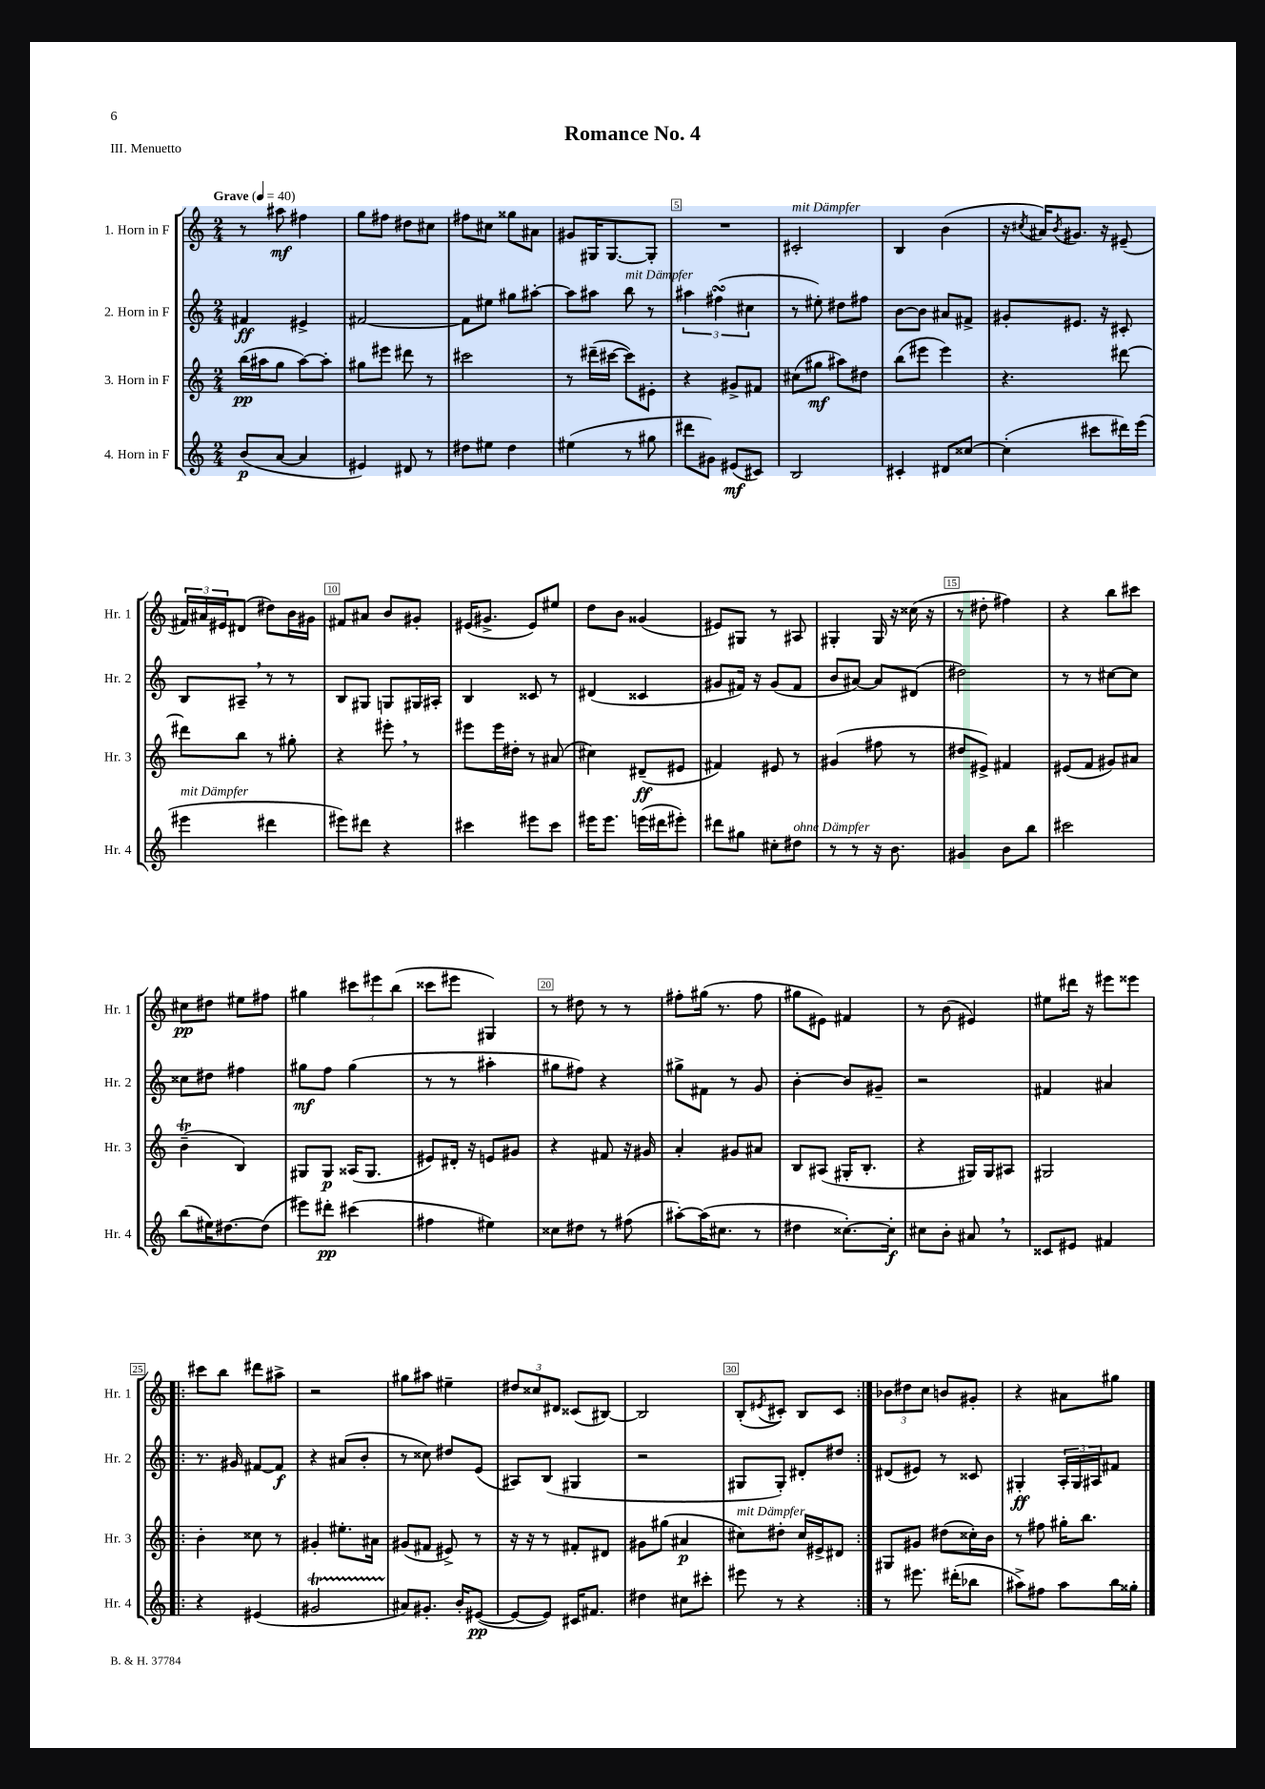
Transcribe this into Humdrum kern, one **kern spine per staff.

**kern	**kern	**kern	**kern
*staff4	*staff3	*staff2	*staff1
*clefG2	*clefG2	*clefG2	*clefG2
*k[]	*k[]	*k[]	*k[]
*M2/4	*M2/4	*M2/4	*M2/4
*MM40	*MM40	*MM40	*MM40
(8b	(16bb	4f#	8r
.	16aa#	.	.
[8a	8gg	.	8aa#
4a]	[8aa#)	4e#^	4ff#
.	8aa#']	.	.
=	=	=	=
4e#)	8gg#	[2f#	8gg
.	8eee#	.	8ff#
8d#	8ddd#	.	8dd#
8r	8r	.	8cc#
=	=	=	=
8dd#	2ccc#	8f#]	8ff#
8ee#	.	8ee#	8cc#
4dd#	.	8gg#	8gg##
.	.	[8aa#'	8a#
=	=	=	=
(4ee#	8r	8aa#]	8g#
.	(16ddd#~	8aa#	16G#
.	[16ccc#	.	[8.G#
8r	8ccc#])	8bb	.
8gg#	8e#'	8r	8G#']
=	=	=	=
8ddd#	4r	6aa#	2r
8g#)	.	.	.
.	.	(6ff#	.
(8e#	8g#^	.	.
.	.	6cc#	.
8c#)	8f#	.	.
=	=	=	=
2B	(8cc#	8r	2c#'
.	8gg#	8ee#')	.
.	8aa#)	8dd#	.
.	8dd#	8ff#	.
=	=	=	=
4c#'	(8bb	[8b	4B
.	8eee#	8b]	.
8d#	4eee#)	8a#	(4b
[8cc##	.	8f#^	.
=	=	=	=
(4cc##']	4.r	8g#'	16r
.	.	.	8qcc#
.	.	.	16a#)
.	.	.	8qb
.	.	8.e#	8.g#
8ccc#	.	.	.
.	.	16r	16r
16ddd#)	[8ddd#	8c#'	(8e#~
(16eee	.	.	.
=	=	=	=
4eee#	8ddd#]	8B	24f#)
.	.	.	24a#
.	.	.	24e#
.	8bb	8A#~	(8d#
4ddd#	8r	8r	8dd#)
.	8gg#'	8r	16b
.	.	.	16g#
=	=	=	=
8eee#)	4r	8B	8f#
8ddd#	.	8G#	8a#
4r	8eee#'	8G	8b
.	8r	16G#	8g#'
.	.	16A#'	.
=	=	=	=
4ccc#	8eee#	4B	(16e#
.	.	.	8.g#^
.	16eee#	.	.
.	16dd#'	.	.
8eee#	8r	8c##	8e#)
8ccc#	(8a#	8r	8ee#
=	=	=	=
16eee#	4cc#)	(4d#	8dd
8.eee#	.	.	.
.	.	.	8b
(16eee	(8d#~	4c##	(4g##
16ddd#	.	.	.
8eee#')	8e#	.	.
=	=	=	=
8ddd#	4f#)	8g#	8e#)
8gg#	.	16f#)	8G#
.	.	16r	.
8cc#'	8e#	(8g#	8r
8dd#	8r	8f#	8A#
=	=	=	=
8r	(4g#	8b	4G#'
8r	.	[8a#)	.
16r	8ff#	8a#]	16G#
8.b	.	.	16r
.	8r	(8d#	(16cc##
.	.	.	16r
=	=	=	=
4g#	8dd#	2dd#)	8r
.	8e#^)	.	8dd#'
8b	4f#	.	4ff#)
8bb	.	.	.
=	=	=	=
2ccc#	(8e#	8r	4r
.	8f	8r	.
.	8g#)	[8cc#	8bb
.	8a#	8cc#]	8ccc#
=	=	=	=
(8bb	(4b~	8cc##	8cc#
16ee#)	.	8dd#	8dd#
[8.dd#	.	.	.
.	4B)	4ff#	8ee#
(8dd#]	.	.	8ff#
=	=	=	=
8eee#)	8G#	8gg#	4gg#
8ddd#'	8G#	8ff	.
(4ccc#	(16A##	(4gg#	12ccc#
.	8.G#	.	.
.	.	.	12eee#
.	.	.	(12bb
=	=	=	=
4ff#	8e#)	8r	8ccc##
.	16d#'	8r	8eee#
.	16r	.	.
4ee#)	8e	4aa#'	4G#)
.	8g#	.	.
=	=	=	=
8cc##	4r	8gg#	8r
8dd#	.	8ff#)	8dd#
8r	8f#	4r	8r
(8ff#	16r	.	8r
.	16g#	.	.
=	=	=	=
[8aa#')	4a'	8gg#^	8ff#'
(16aa#]	.	8f#	(16gg#
8.cc#	.	.	8.r
.	8g#	8r	.
8r	8a#	8g	8ff#
=	=	=	=
4dd#	8B	[4b'	8gg#
.	(8A#	.	8e#)
[8.cc##')	16G#'	8b]	4f#
.	8.B'	.	.
.	.	8g#~	.
16cc##']	.	.	.
=	=	=	=
8cc#	4r	2r	8r
8b'	.	.	(8b
8a#	16G#)	.	4e#)
.	16G#	.	.
8r	8A#	.	.
=	=	=	=
8c##	2G#	4f#	8ee#
8e#	.	.	16ddd#
.	.	.	16r
4f#	.	4a#	8eee#
.	.	.	8eee##
=!|:	=!|:	=!|:	=!|:
4r	4b'	8.r	8ccc#
.	.	.	8bb
.	.	16g#	.
(4e#	8cc##	[8f#	8ddd#
.	8r	8f#]	8aa#^
=	=	=	=
2g#	4g#'	4r	2r
.	8.ee#'	(8a#	.
.	.	8b'	.
.	16a#	.	.
=	=	=	=
8a#)	(8g#	8r	8gg#
8.g#'	8f#	8cc##)	8aa#
.	8e#^)	8dd#	4ee#~
16b'	.	.	.
([8e#	8r	(8e	.
=	=	=	=
8e#_	16r	8A#)	12dd#
.	16r	.	.
.	.	.	12cc##
8e#])	8r	(8B	.
.	.	.	12d#
16c#	8f#'	4G#	(8c##
8.f#	.	.	.
.	8d#	.	[8B#)
=	=	=	=
4dd#	8g#	2r	2B#]
.	(8gg#	.	.
8cc#	4a#	.	.
8ccc#'	.	.	.
=	=	=	=
8eee#	8cc#)	8G#	(8B'
.	.	.	8qe#
8r	8dd#'	8G#')	8c#')
4r	16cc#	8d#'	8B
.	16e#^	.	.
.	8d#	8dd#	8c#
=:|!	=:|!	=:|!	=:|!
8r	8G#	(8d#	12b-
.	.	.	12dd#
8.eee#	8g#	8e#)	.
.	.	.	12cc
.	(8dd#	8r	8b
(16ddd#'	.	.	.
8bb-	16cc##')	8c##	8g#'
.	16b	.	.
=	=	=	=
8aa#^)	8r	4G#'	4r
8ff#	8ff#	.	.
8aa#	16gg#'	24A'	8a#
.	.	24G#	.
.	8.bb	.	.
.	.	24A#	.
16bb	.	8f#	8gg#
16gg##'	.	.	.
==	==	==	==
*-	*-	*-	*-
